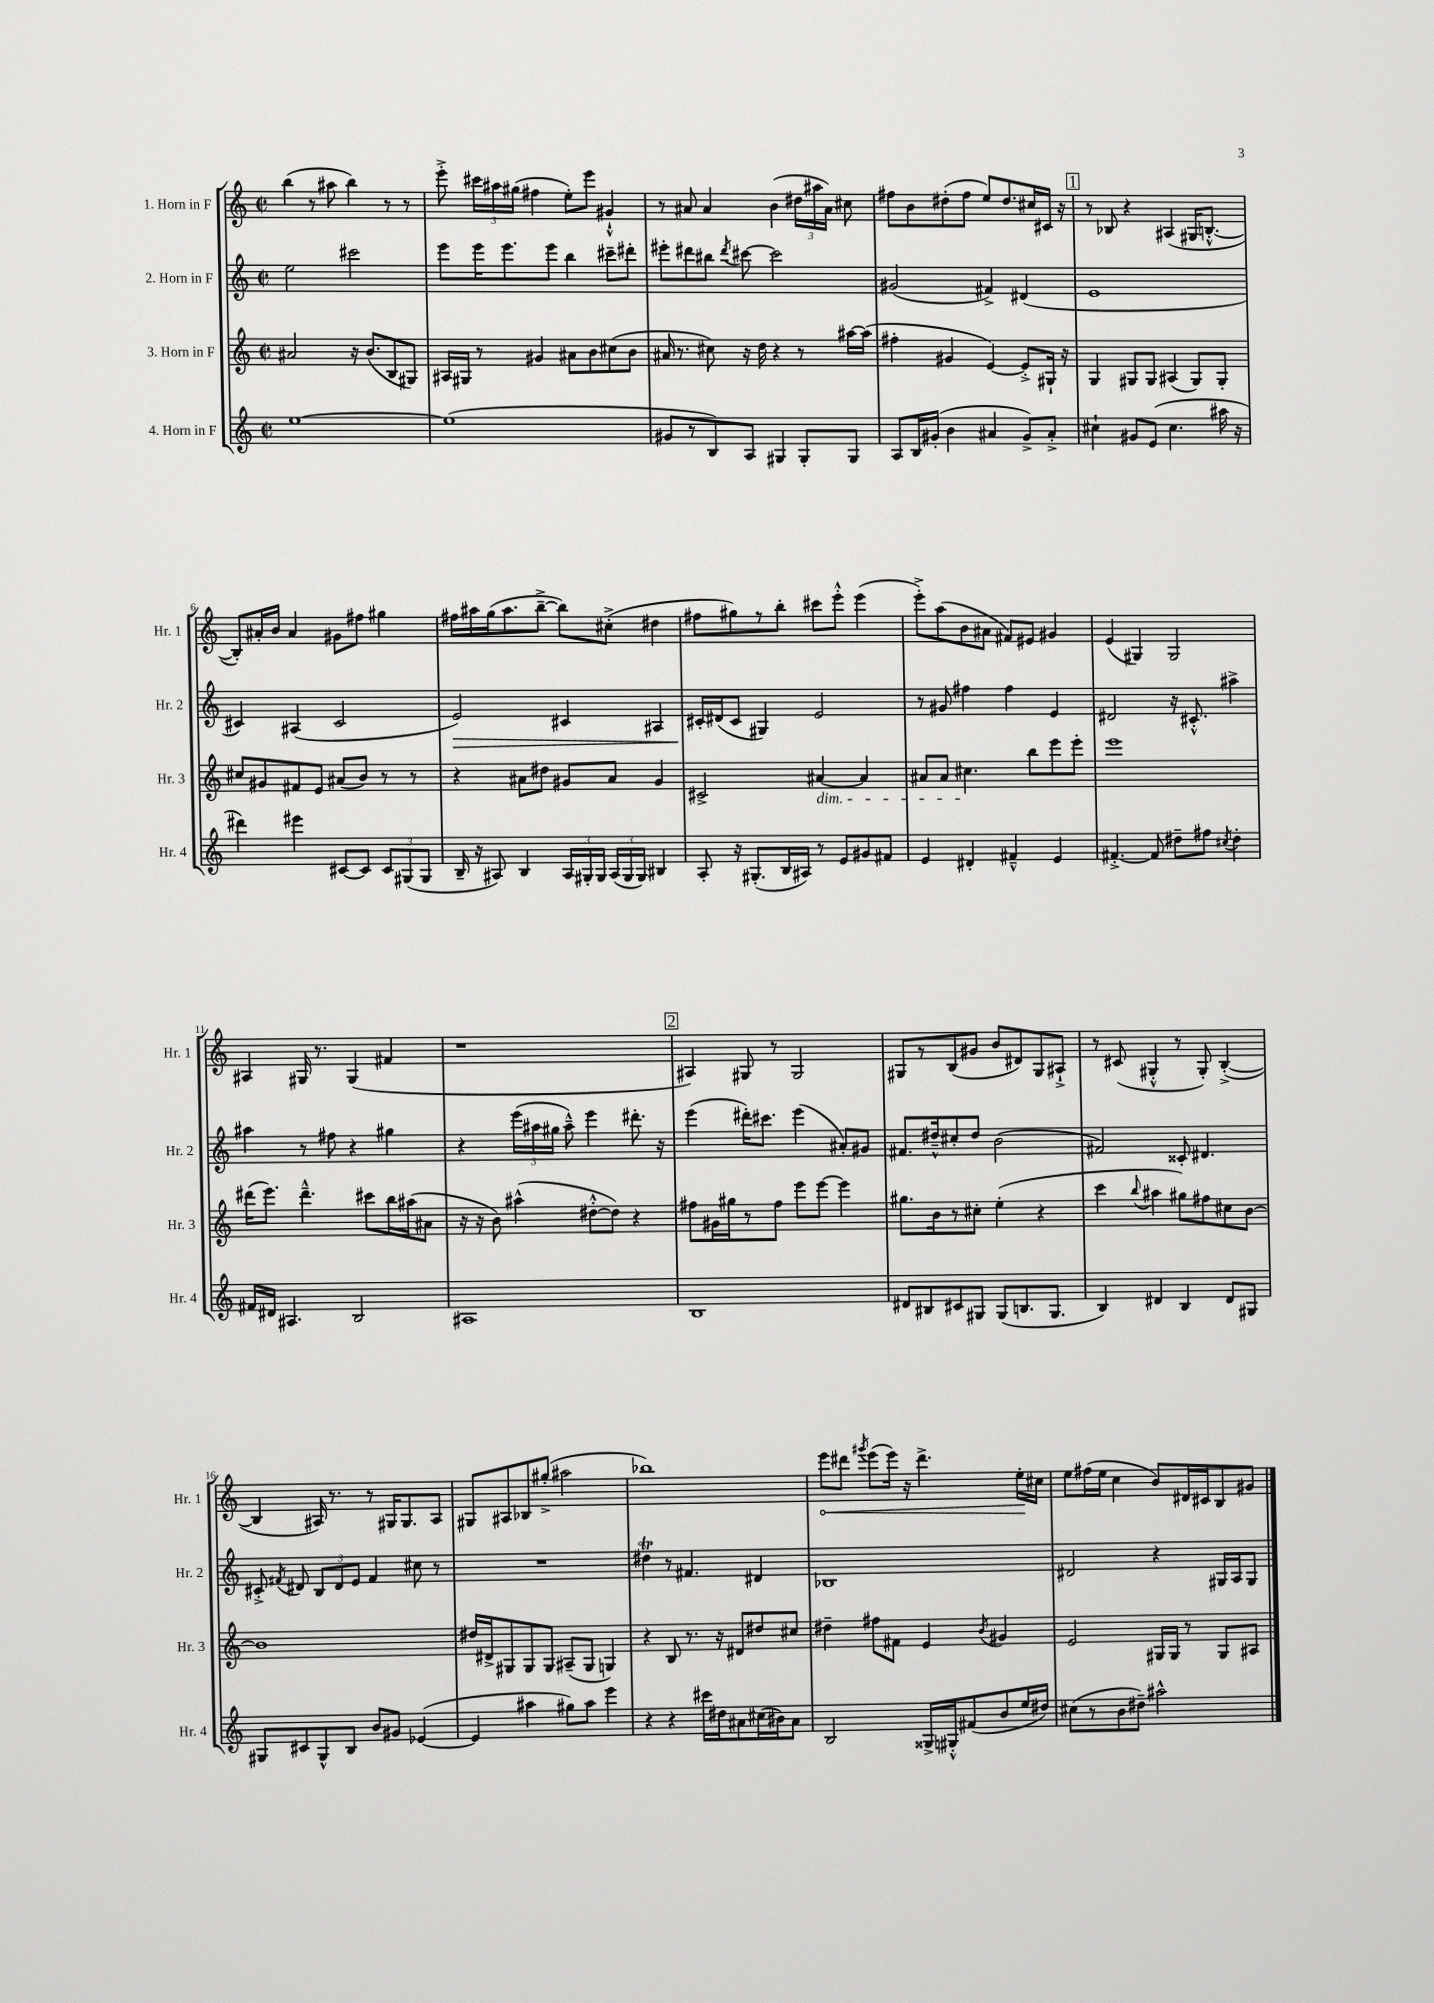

**kern	**kern	**kern	**kern
*staff4	*staff3	*staff2	*staff1
*clefG2	*clefG2	*clefG2	*clefG2
*k[]	*k[]	*k[]	*k[]
*M2/2	*M2/2	*M2/2	*M2/2
*met(c|)	*met(c|)	*met(c|)	*met(c|)
[1ee	2a#/	2ee\	(4bb\
.	.	.	8r
.	.	.	8aa#\
.	16r	2ccc#\	4bb\)
.	(8.b/L	.	.
.	8B/	.	8r
.	8G#/J)	.	8r
=	=	=	=
(1ee]	16A#/LL	8eee\L	8eee'^\
.	16G#/JJ	.	.
.	8r	16eee\K	24ccc#\LL
.	.	.	24aa#\
.	.	8.eee\	.
.	.	.	(24gg#\JJ
.	4g#/	.	4ff#\
.	.	8eee\J	.
.	8a#\L	4bb\	8ee'\L)
.	8b\	.	8eee\J
.	(8cc#\	8ccc#~\L	4g#`^^/
.	8b\J	8ddd#'\J	.
=	=	=	=
8g#/L	16a#/	8eee#'\L	8r
.	8.r	.	.
8r	.	8ddd#\	8a#/
8B/)	8cc#\)	8bb#\J	4a#/
.	.	8qddd#/	.
8A/J	16r	[8ccc#\	.
.	16dd\	.	.
4G#/	4r	2ccc#\]	(4b\
8G#'/L	8r	.	24dd#\LL
.	.	.	24aa#\
.	.	.	24a#\JJ)
8G#/J	[16aa#\LL	.	8cc#\
.	(16aa#\]JJ	.	.
=	=	=	=
8A/L	4ff#'\	(2g#/	8ff#\L
16B/L	.	.	8b\
(16g#'/JJ	.	.	.
4b\	4g#/	.	(8dd#'\
.	.	.	8ff#\J
4a#/	[4e/)	4f#^/)	8ee/L)
.	.	.	8.dd#/
8g#^/L)	8e'^/]L	(4d#/	.
.	.	.	16cc#/L
8a#'^/J	16G#`/Jk	.	16c#/JJ
.	16r	.	16r
=	=	=	=
4cc#`\	4G/	1e	8r
.	.	.	8B-/
8g#/L	8G#/L	.	4r
(8e/J	8G#/J	.	.
4.cc#\	(4A#/	.	(4A#/
.	8G#/L)	.	16G#/LK
.	.	.	[8.B'^^/J
16aa#\	8G#'/J	.	.
16r	.	.	.
=	=	=	=
4ddd#\)	8cc#/L	4c#/)	8B'/]L)
.	8g#/	.	16a#'/L
.	.	.	16b/JJ
4eee#\	8f#/	(4A#/	4a#/
.	8e/J	.	.
[8c#/L	(8a#/L	2c#/	8g#\L
8c#/]J	8b/J)	.	8ff#\J
12c#/L	8r	.	4gg#\
(12G#/	.	.	.
.	8r	.	.
12G#/J	.	.	.
=	=	=	=
16B~/	4r	2e/)	16ff#\LL
16r	.	.	16aa#\
8A#/)	.	.	(16gg\J
.	.	.	8.aa#\
4B/	8a#\L	.	.
.	8dd#\J	.	[8bb~^\J
24A#/LL	8g#/L	4c#/	8bb\]L)
24G#'/	.	.	.
24G#/JJ	.	.	.
(24A#/LL	8a#/J	.	(8cc#'^\J
24G#/	.	.	.
24G#/JJ)	.	.	.
4B#/	4g#/	4A#/	4dd#\
=	=	=	=
8A'/	2c#^/	16c#'/LL	8ff#\L
.	.	(16d#/J	.
16r	.	8c#/J	8gg#\)
(8.G#'/L	.	.	.
.	.	4G#/)	8r
16B/L	.	.	8bb'\J
16A#/JJ)	.	.	.
8r	[4a#/	2e/	8ccc#\L
8e/L	.	.	8eee'^^\J
8g#/	4a#/]	.	(4eee\
8f#/J	.	.	.
=	=	=	=
4e/	8a#/L	8r	8eee'^\L)
.	8a#/J	8g#/	(8aa\
4d#'/	4.cc#\	4ff#\	8b\
.	.	.	8a#\J
4f#~^^/	.	4ff#\	8f#/L)
.	8bb\L	.	8e#/J
4e/	8eee\	4e/	4g#/
.	8eee'\J	.	.
=	=	=	=
[4.f#'^/	1eee	2d#/	(4e/
.	.	.	4G#/)
8f#/]	.	.	.
8dd#~\L	.	16r	2G#/
.	.	8.c#'^^/	.
8ff#\J	.	.	.
8qcc#/	.	.	.
4dd#'\	.	4aa#^\	.
=	=	=	=
16f#/LL	(16ddd#\LK	4aa#\	4A#/
16d#/JJ	8.eee\J)	.	.
4.A#/	.	.	.
.	4.ddd#~^^\	8r	16G#/
.	.	.	8.r
.	.	8ff#\	.
2B/	.	4r	(4G#/
.	8ccc#\L	.	.
.	16bb\L	4gg#\	4f#/
.	(16aa#\J	.	.
.	8a#\J	.	.
=	=	=	=
1A#	16r	4r	1r
.	16r	.	.
.	8b\)	.	.
.	(4aa#^^\	(24eee\LL	.
.	.	24aa#\	.
.	.	24gg#\JJ	.
.	.	8aa#~^^\)	.
.	[8dd#'^^\L	4eee\	.
.	8dd#\]J)	.	.
.	4r	8.ddd#'\	.
.	.	16r	.
=	=	=	=
1B	8ff#\L	(4eee\	4A#/)
.	16g#\L	.	.
.	16gg#\J	.	.
.	8r	16ddd#'\LK)	8G#/
.	.	8.ccc#\J	.
.	8ff#\J	.	8r
.	8eee\L	(4eee\	2G#/
.	[8eee\J	.	.
.	4eee\]	8a#'/L)	.
.	.	8g#/J	.
=	=	=	=
8d#/L	8.gg#\L	8.f#/L	8G#/L
8B#/	.	.	8r
.	16b\k	16dd#~^^/k	.
8c#/	8r	8cc#'/	(8B/
8G#/J	8cc#'\J	8dd#/J	8g#/J
(8G#/L	(4ee'\	(2b\	8b/L
8.B/	.	.	8d#/)
.	4r	.	8G#/
8.G#/J	.	.	.
.	.	.	8A#`^/J
=	=	=	=
4B/)	4ccc\	2f#/)	8r
.	.	.	(8c#/
.	8qqbb/	.	.
4d#/	4aa#\	.	4G#'^^/
4B/	8gg#\L)	8c##'/	8r
.	8ff#\	4.d#/	8G#'/)
8d#/L	8cc#\	.	([4B'^/
8G#/J	[8b\J	.	.
=	=	=	=
8G#/L	1b]	8c#'^/	4B/]
.	.	8qf#/	.
8c#/	.	8d#/	.
8G#^^/	.	12B/L	16A#/)
.	.	.	8.r
.	.	12d#/	.
8B/J	.	.	.
.	.	12e/J	.
8b/L	.	4f#/	8r
8g#/J	.	.	16G#/LK
.	.	.	8.G#/
([4e-/	.	8cc#\	.
.	.	8r	8A#/J
=	=	=	=
4e-/]	16dd#/LL	1r	8G#/L
.	16d#^/J	.	.
.	8G#/	.	8A#/
4aa#\	8G#/	.	8B-/
.	8G#/J	.	(8gg#'^/J
8gg#\L)	(8A#~/L	.	2aa#\
8aa#\J	8G#/J	.	.
4eee\	4G/)	.	.
=	=	=	=
4r	4r	4dd#\	1bb-)
4r	8B/	8r	.
.	8.r	4.f#/	.
16ccc#\LL	.	.	.
16dd#\J	16r	.	.
8a#\	8d#/L	.	.
(16cc#\L	8dd#/	4d#/	.
16b#\J)	.	.	.
8a#\J	8cc#/J	.	.
=	=	=	=
2B/	4dd#~\	1B-	8eee\L
.	.	.	8ddd#\J
.	.	.	8qggg#/
.	8ff#\L	.	(8eee\L
.	8f#\J	.	16eee\Jk)
.	.	.	16r
16G##^/LL	4e/	.	4.ddd#^\
16G#'^^/J	.	.	.
(8f#/	.	.	.
.	8qb/	.	.
8b/	4g#/	.	.
16ee/L	.	.	16ee'\LL
16dd#/JJ)	.	.	16cc#\JJ
=	=	=	=
(8cc#\L	2e/	2d#/	8ee\L
8r	.	.	(16ff#\L
.	.	.	16ee\JJ
8b\	.	.	4cc\
8dd#~\J)	.	.	.
2aa#^^\	16G#/LL	4r	8b/L)
.	16G#/JJ	.	.
.	8r	.	16d#/L
.	.	.	16c#/J
.	8G#/L	16G#/LL	8B/
.	.	16A/J	.
.	8A#/J	8G#/J	8g#/J
==	==	==	==
*-	*-	*-	*-
